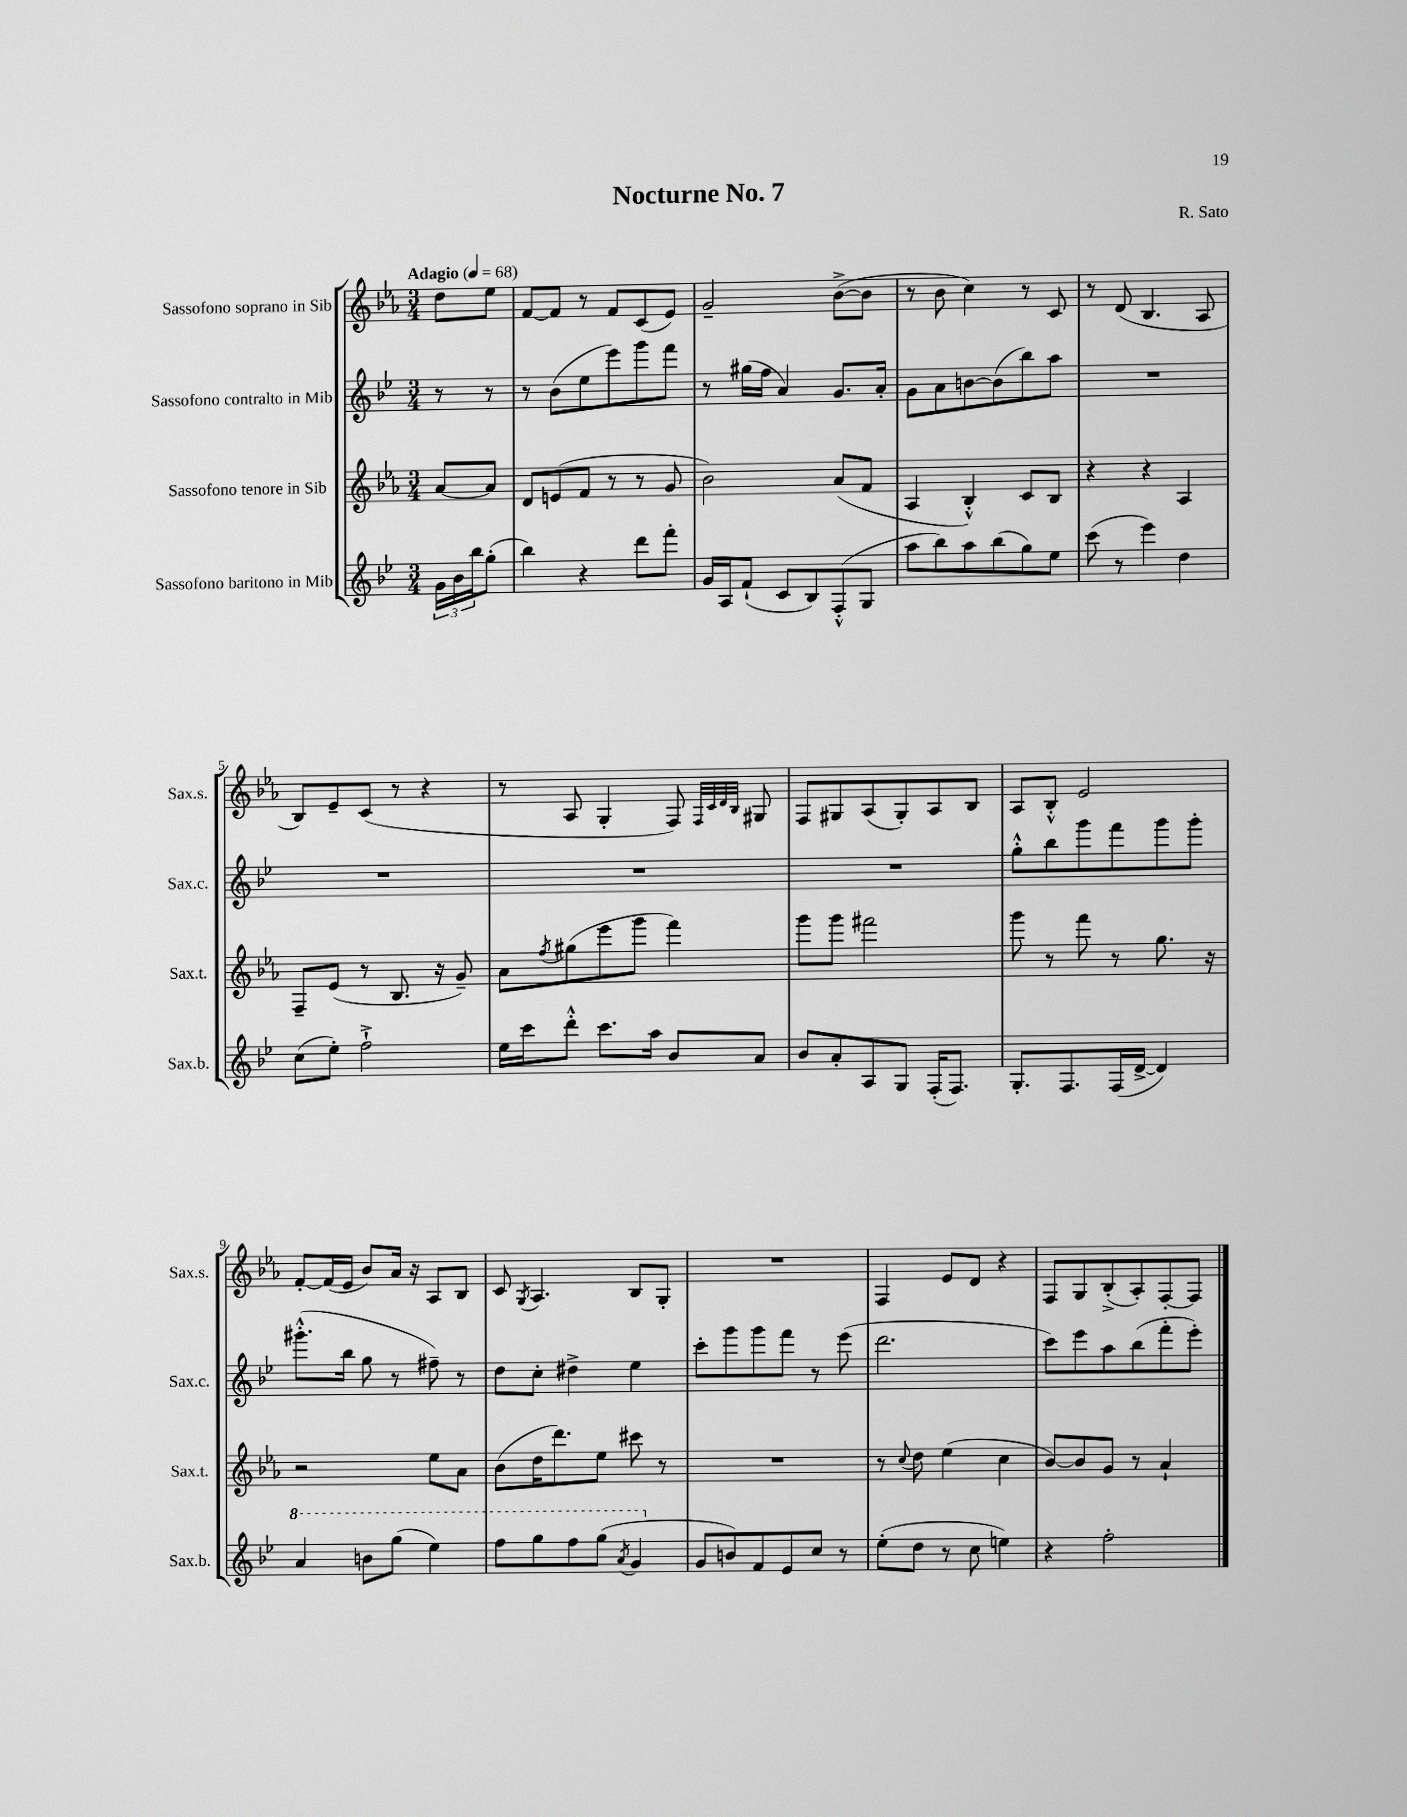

**kern	**kern	**kern	**kern
*part4	*part3	*part2	*part1
*staff4	*staff3	*staff2	*staff1
*I"Sassofono baritono in Mib	*I"Sassofono tenore in Sib	*I"Sassofono contralto in Mib	*I"Sassofono soprano in Sib
*I'Sax.b.	*I'Sax.t.	*I'Sax.c.	*I'Sax.s.
*clefG2	*clefG2	*clefG2	*clefG2
*k[b-e-]	*k[b-e-a-]	*k[b-e-]	*k[b-e-a-]
*M3/4	*M3/4	*M3/4	*M3/4
*MM68	*MM68	*MM68	*MM68
=	=	=	=
!	!	!	!LO:TX:a:B:t=Adagio
24g\LL	[8a-/L	8r	8dd\L
24b-\	.	.	.
24bb-\J	.	.	.
(8gg'\J	8a-/J]	8r	8ee-\J
=1	=1	=1	=1
4bb-\)	8d/L	8r	[8f/L
.	(8en/	(8b-\L	8f/J]
4r	8f/J	8ee-\	8r
.	8r	8eee-\)	8f/L
8ddd\L	8r	8ggg\	(8c/
8fff'\J	8g/	8fff\J	8e-/J)
=2	=2	=2	=2
16g/LL	2b-\)	8r	2g~/
16A/J	.	.	.
(8f`/J	.	(16gg#X\LL	.
.	.	16ff\JJ	.
8c/L	.	4a/)	.
8B-/)	.	.	.
(8F'^^/	(8a-/L	8.g/L	([8b-^\L
8G/J	8f/J	.	8b-\J]
.	.	16a'/Jk	.
=3	=3	=3	=3
8aa\L	4A-/	8g\L	8r
8bb-\)	.	8a\	8b-\
8aa\	4B-'^^/)	[8bn\	4cc\)
(8bb-\	.	(8b\]	.
8gg\)	8c/L	8bb-\)	8r
8ee-\J	8B-/J	8aa\J	8c/
=4	=4	=4	=4
(8ccc\	4r	2.r	8r
8r	.	.	(8d/
4eee-\)	4r	.	4.B-/
4dd\	4A-/	.	.
.	.	.	8A-/
!!LO:LB:g=z
=5	=5	=5	=5
(8cc\L	8F~/L	2.r	8B-/L)
8ee-'\J)	(8e-/J	.	8e-~/
2ff`^\	8r	.	(8c/J
.	8.B-/	.	8r
.	.	.	4r
.	16r	.	.
.	8g~/)	.	.
=6	=6	=6	=6
16ee-\LL	8a-\L	2.r	8r
16ccc\J	.	.	.
.	8qff/	.	.
8ddd'^^\J	(8gg#X\	.	8A-/
8.ccc\L	8eee-\	.	4G'/
.	8ggg\J	.	.
16aa\Jk	.	.	.
8b-/L	4fff\)	.	8F/)
.	.	.	32qqF/LLL
.	.	.	32qqc/
.	.	.	32qqd/
.	.	.	32qqB-/JJJ
8a/J	.	.	8G#X/
=7	=7	=7	=7
8b-/L	8ggg\L	2.r	8F/L
8a'/	8ggg\J	.	8G#X/
8A/	2fff#X\	.	(8A-/
8G/J	.	.	8G#'/)
(16F'/KL	.	.	8A-/
8.F/J)	.	.	.
.	.	.	8B-/J
=8	=8	=8	=8
8.G'/L	8ggg\	8gg'^^\L	8A-/L
.	8r	8bb-\	8B-'^^/J
8.F/	.	.	.
.	8fff\	8ggg\	2e-/
(16F/L	8r	8fff\	.
[16d^/JJ	.	.	.
4d/])	8.gg\	8ggg\	.
.	.	8ggg'\J	.
.	16r	.	.
!!LO:LB:g=z
=9	=9	=9	=9
*8va	*	*	*
4aa/	2r	(8.ggg#X'^^\L	[8f'/L
.	.	.	(16f/L]
.	.	16bb-\Jk	16e-/JJ
8bbn\L	.	8gg\	8b-/L)
(8ggg\J	.	8r	16a-/Jk
.	.	.	16r
4eee-\)	8ee-\L	8ff#X~\)	8A-/L
.	8a-\J	8r	8B-/J
=10	=10	=10	=10
8fff\L	(8b-\L	8dd\L	8c/
.	.	.	8qG/
8ggg\	16dd\K	8cc'\J	4.A-/
.	8.ddd\)	.	.
8fff\	.	4dd#X^\	.
(8ggg\J	8ee-\J	.	.
8qaa/	.	.	.
4gg/	8ccc#X\	4ee-\	8B-/L
.	8r	.	8G'/J
=11	=11	=11	=11
*X8va	*	*	*
8g/L	2.r	8ccc'\L	2.r
8bn/)	.	8ggg\	.
8f/	.	8ggg\	.
8e-/	.	8fff\J	.
8cc/J	.	8r	.
8r	.	(8eee-\	.
=12	=12	=12	=12
(8ee-'\L	8r	2.ddd\	4F/
.	8qqcc/	.	.
8dd\J	8dd\	.	.
8r	(4ee-\	.	8e-/L
8cc\	.	.	8d/J
4een\)	4cc\	.	4r
=13	=13	=13	=13
4r	[8b-/L)	8ccc\L)	8F/L
.	8b-/]	8eee-\	8G/
2ff'\	8g/J	8aa\	(8B-'^/
.	8r	(8bb-\	8A-'/)
.	4a-`/	8fff'\	[8F'/
.	.	8eee-'\J)	8F/J]
==	==	==	==
*-	*-	*-	*-
